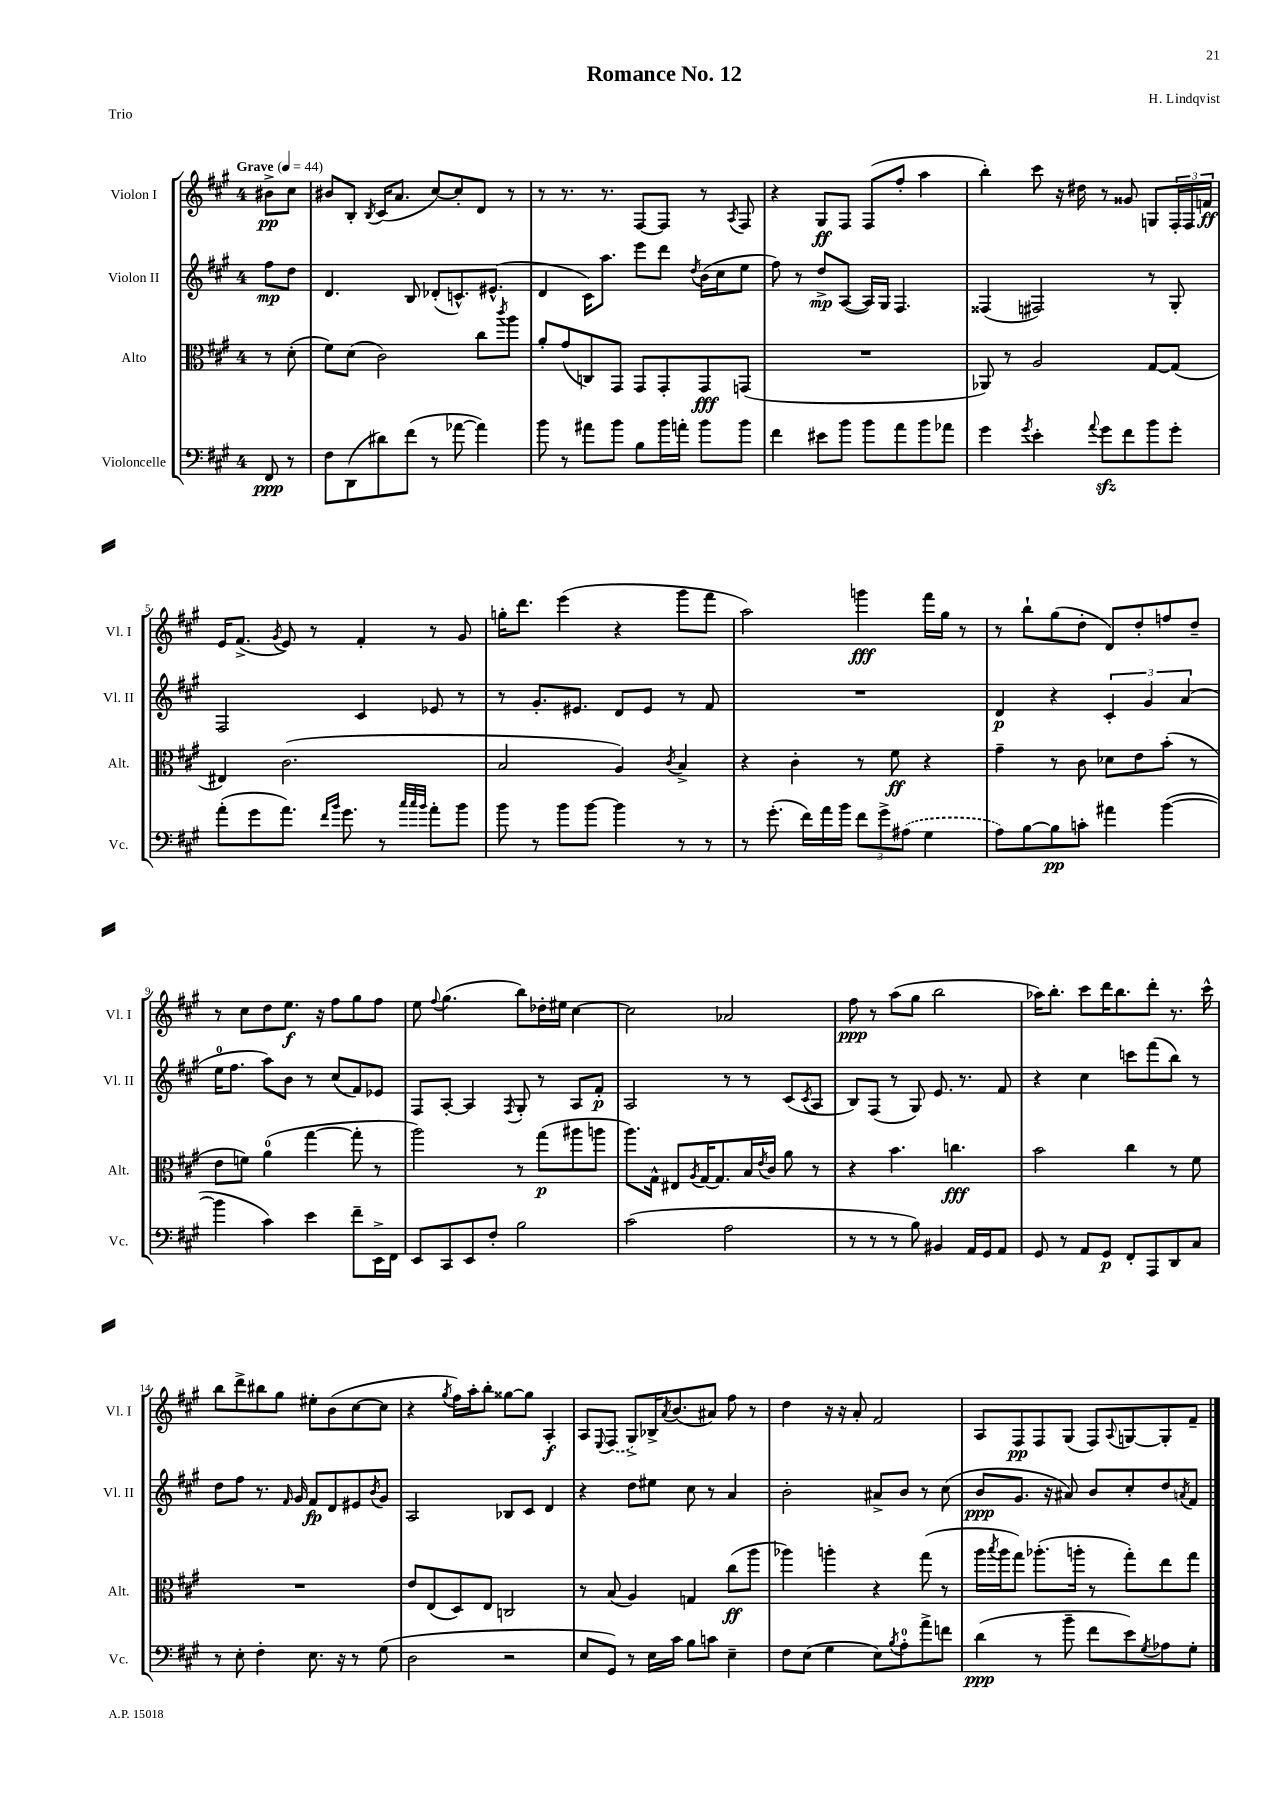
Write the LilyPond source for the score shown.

\header { title = "Romance No. 12" composer = "H. Lindqvist" piece = "Trio" }
<<
\new StaffGroup <<
\new Staff = "s0" \with { instrumentName = "Violon I" shortInstrumentName = "Vl. I" } {
    \clef treble \key a \major \once \override Staff.TimeSignature.style = #'single-digit \time 4/4 \partial 4 \tempo "Grave" 4 = 44
    bis'8->\pp cis''8 |
    bis'8 b8-. \acciaccatura { b8 } cis'16( a'8. cis''8~) cis''8-. d'8 r8 |
    r8 r8. r8. fis8~ fis8 r8 \acciaccatura { a8 } fis8 |
    r4 gis8\ff fis8 fis8( fis''8-. a''4 |
    b''4-.) cis'''8 r16 dis''16 r8 gisis'8 g8 \tuplet 3/2 { fis16-. fis16 f'16\ff } |
    e'16 fis'8.->( \acciaccatura { gis'8 } e'8) r8 fis'4-. r8 gis'8 |
    g''16-. d'''8. e'''4( r4 gis'''8 fis'''8 |
    a''2) g'''4\fff fis'''16 gis''16 r8 |
    r8 b''8-! gis''8( d''8-. d'8) d''8-. f''8 d''8-- |
    r8 cis''8 d''8 e''8.\f r16 fis''8 gis''8 fis''8 |
    e''8 \appoggiatura { fis''8 } gis''4.( b''8) des''16-. eis''16 cis''4~ |
    cis''2 aes'2 |
    fis''8\ppp r8 a''8( gis''8 b''2 |
    aes''16) b''8.-. cis'''8 d'''16 b''8. d'''8-. r8. cis'''16-^ |
    b''8 d'''8-> bis''8 gis''8 eis''8-. b'8( cis''8~ cis''8 |
    r4 \acciaccatura { gis''8 } fis''16) a''16-. b''8-. gisis''8~ gisis''8 a4-.\f |
    a8 \appoggiatura { e8 } \once \slurDashed fis8( gis8->) bes16-> \acciaccatura { a'8 } b'8.( ais'8) fis''8 r8 |
    d''4 r16 r16 a'8-. fis'2 |
    a8 fis8\pp fis8 gis8( fis8) \appoggiatura { a8 } g8~ g8-. fis'8-- \bar "|." |
}
\new Staff = "s1" \with { instrumentName = "Violon II" shortInstrumentName = "Vl. II" } {
    \clef treble \key a \major \once \override Staff.TimeSignature.style = #'single-digit \time 4/4 \partial 4
    fis''8\mp d''8 |
    d'4. b8 des'8-.( c'8.-^) eis'8.-^( |
    d'4 cis'16) a''8. e'''8 d'''8 \acciaccatura { d''8 } b'16( cis''16 e''8 |
    fis''8) r8 d''8->\mp a8~( a16) gis16 fis4. |
    fisis4( fis2) r8 gis8-. |
    fis2 cis'4 ees'8 r8 |
    r8 gis'8.-. eis'8. d'8 eis'8 r8 fis'8 |
    R1 |
    d'4\p r4 \tuplet 3/2 { cis'4-. gis'4 a'4( } |
    e''16-0 fis''8. a''8) b'8 r8 cis''8( fis'8) ees'8 |
    fis8 a8~-. a4 \acciaccatura { fis8 } gis8-. r8 a8 fis'8-.\p |
    a2 r8 r8 cis'8( \acciaccatura { cis'8 } a8 |
    b8) fis8( r8 gis8) e'8. r8. fis'8 |
    r4 cis''4 c'''8 fis'''8( b''8) r8 |
    d''8 fis''8 r8. \grace { fis'16 } gis'16 fis'8\fp d'8 eis'8 \acciaccatura { b'8 } gis'8 |
    a2 bes8 cis'8 d'4 |
    r4 d''8 eis''8 cis''8 r8 a'4 |
    b'2-. ais'8-> b'8 r8 cis''8( |
    b'8\ppp gis'8. r16 ais'8) b'8 cis''8-. d''8 \acciaccatura { a'8 } fis'8 \bar "|." |
}
\new Staff = "s2" \with { instrumentName = "Alto" shortInstrumentName = "Alt." } {
    \clef alto \key a \major \once \override Staff.TimeSignature.style = #'single-digit \time 4/4 \partial 4
    r8 d'8-.( |
    fis'8) d'8( cis'2) cis''8 \acciaccatura { cis'''8 } a''8 |
    a'8-. gis'8( c8) gis,8 gis,8 gis,8-. gis,8\fff g,8( |
    R1 |
    aes,8) r8 a2 gis8~ gis8( |
    eis4) cis'2.( |
    b2 a4) \acciaccatura { cis'8 } b4-> |
    r4 cis'4-. r8 fis'8\ff r4 |
    gis'4-- r8 cis'8 des'8 e'8 b'8-.( r8 |
    e'8 f'8) a'4-0( gis''4~ gis''8-. r8 |
    a''2) r8 gis''8\p( ais''8 a''8 |
    a''8.) gis16-^ eis8 \acciaccatura { a8 } gis16~ gis8. b16 \acciaccatura { e'8 } cis'16 a'8 r8 |
    r4 b'4. c''4.\fff |
    b'2 cis''4 r8 fis'8 |
    R1 |
    e'8 e8( d8) e8 c2 |
    r8 b8( a4) g4 cis''8\ff( a''8 |
    aes''4) a''4-. r4 gis''8( r8 |
    a''16 \acciaccatura { b''8 } a''16 gis''8) aes''8.-.( a''16-. r8 gis''8-.) e''8 gis''8 \bar "|." |
}
\new Staff = "s3" \with { instrumentName = "Violoncelle" shortInstrumentName = "Vc." } {
    \clef bass \key a \major \once \override Staff.TimeSignature.style = #'single-digit \time 4/4 \partial 4
    fis,8\ppp r8 |
    fis8 d,8( dis'8) fis'8( r8 aes'8~ aes'4) |
    b'8 r8 ais'8 b'8 b8 b'16 a'16-. b'8 b'8 |
    fis'4 eis'8 b'8 b'8 a'8 b'8 aes'8 |
    gis'4 \acciaccatura { gis'8 } e'4-. \appoggiatura { a'8 } gis'8\sfz fis'8 b'8 gis'8-. |
    a'8-.( gis'8 a'8.) \grace { fis'16 b'16 } gis'8. r8 \grace { cis''32 cis''32 b'32 } a'8-. b'8 |
    b'8 r8 b'8 b'8~ b'4 r8 r8 |
    r8 gis'8.-.( fis'16) a'16 b'16 \tuplet 3/2 { fis'8 gis'8-> \once \slurDashed ais8( } gis4 |
    a8) b8~ b8\pp c'8-. ais'4 b'4~( |
    b'4 cis'4) e'4 fis'8-- e,16-> fis,16 |
    e,8 cis,8 e,8 fis8-. b2 |
    cis'2( a2 |
    r8 r8 r8 b8) bis,4 a,16 gis,16 a,8 |
    gis,8 r8 a,8 gis,8\p fis,8-. a,,8 d,8 cis8 |
    r8 e8-. fis4-. e8. r16 r8 gis8( |
    d2 r2 |
    e8 gis,8) r8 e16 cis'16 b8 c'8 e4-- |
    fis8 e8( gis4 e8) \acciaccatura { b8 } a8-0-. a'8-> f'8 |
    d'4\ppp( r8 b'8-- fis'8 e'8) \acciaccatura { gis8 } aes8 gis8-. \bar "|." |
}
>>
>>
